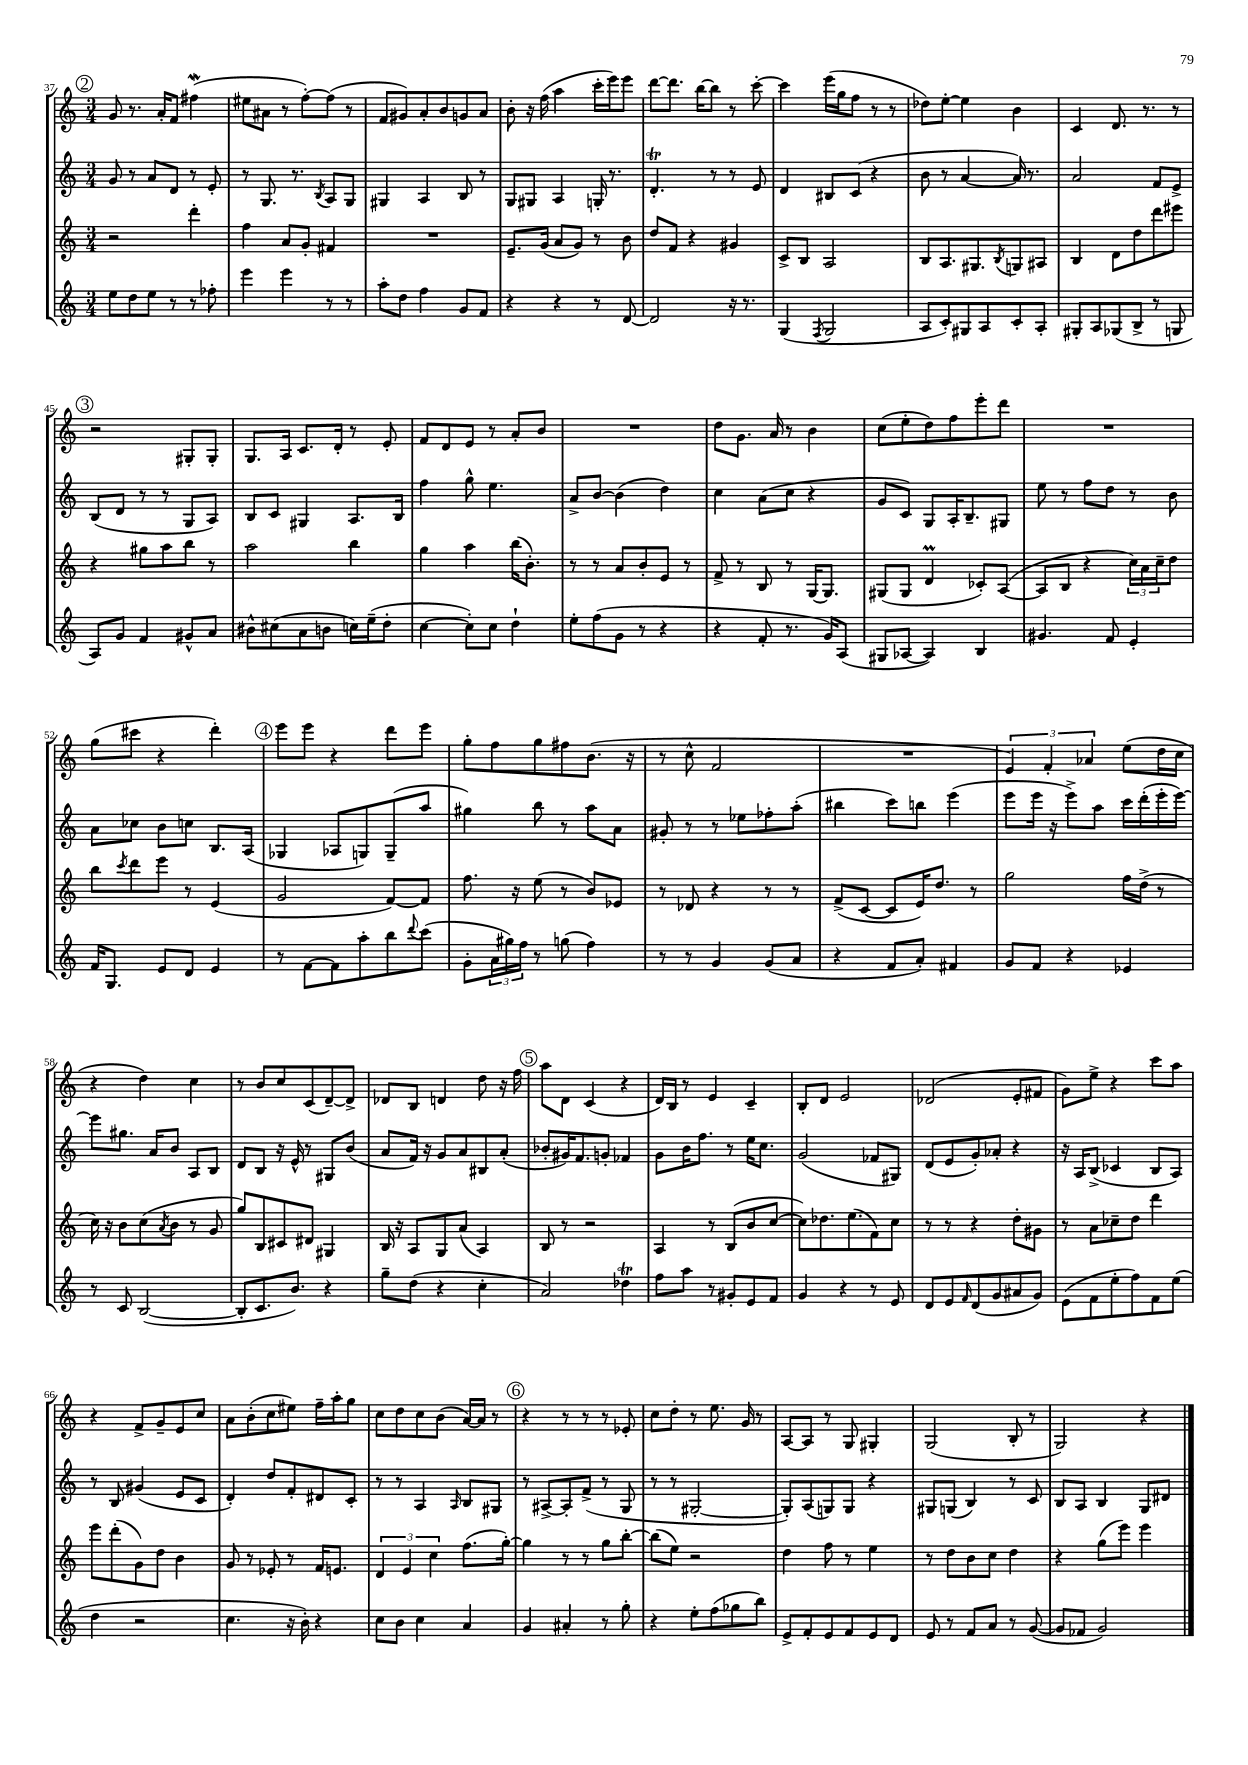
<<
\new StaffGroup <<
\new Staff = "s0" {
    \clef treble \key c \major \numericTimeSignature \time 3/4
    \mark \markup { \circle "2" } g'8 r8. a'16-. f'8 fis''4\mordent( |
    eis''8 ais'8 r8 f''8~-.) f''8( r8 |
    f'8 gis'8) a'8-. b'8 g'8 a'8 |
    b'8-. r16 f''16( a''4 c'''16-. e'''16) e'''8 |
    d'''8~ d'''8. b''16~ b''8 r8 c'''8~-. |
    c'''4 e'''16( g''16 f''8 r8 r8 |
    des''8) e''8~-. e''4 b'4 |
    c'4 d'8. r8. r8 |
    \mark \markup { \circle "3" } r2 gis8-. gis8-. |
    g8. a16 c'8. d'16-. r8 e'8-. |
    f'8 d'8 e'8 r8 a'8-. b'8 |
    R2. |
    d''8 g'8. a'16 r8 b'4 |
    c''8( e''8-. d''8) f''8 e'''8-. d'''8 |
    R2. |
    g''8( cis'''8 r4 d'''4-.) |
    \mark \markup { \circle "4" } e'''8 e'''8 r4 d'''8 e'''8 |
    g''8-. f''8 g''8 fis''8 b'8.( r16 |
    r8 c''8-^ f'2 |
    R2. |
    \tuplet 3/2 { e'4) f'4-. aes'4 } e''8( d''16 c''16 |
    r4 d''4) c''4 |
    r8 b'8 c''8 c'8( d'8~--) d'8-> |
    des'8 b8 d'4 d''8 r16 f''16 |
    \mark \markup { \circle "5" } a''8 d'8 c'4( r4 |
    d'16) b16 r8 e'4 c'4-- |
    b8-. d'8 e'2 |
    des'2( e'8-. fis'8 |
    g'8) e''8-> r4 c'''8 a''8 |
    r4 f'8-> g'8-- e'8 c''8 |
    a'8 b'8-.( c''8 eis''8) f''16-- a''16-. g''8 |
    c''8 d''8 c''8 b'8( a'16~) a'16 r8 |
    \mark \markup { \circle "6" } r4 r8 r8 r8 ees'8-. |
    c''8 d''8-. r8 e''8. g'16 r8 |
    a8~ a8 r8 g8 gis4-. |
    g2( b8-. r8 |
    g2) r4 \bar "|." |
}
\new Staff = "s1" {
    \clef treble \key c \major \numericTimeSignature \time 3/4
    \mark \markup { \circle "2" } g'8 r8 a'8 d'8 r8 e'8-. |
    r8 g8. r8. \acciaccatura { b8 } a8 g8 |
    gis4 a4 b8 r8 |
    g8 gis8 a4 g16-. r8. |
    d'4.-.\trill r8 r8 e'8 |
    d'4 bis8 c'8( r4 |
    b'8 r8 a'4~ a'16) r8. |
    a'2 f'8 e'8-> |
    \mark \markup { \circle "3" } b8( d'8 r8 r8 g8 a8) |
    b8 c'8 gis4 a8. b16 |
    f''4 g''8-^ e''4. |
    a'8-> b'8~ b'4( d''4) |
    c''4 a'8( c''8 r4 |
    g'8 c'8) g8 a16-. b8.-- gis8 |
    e''8 r8 f''8 d''8 r8 b'8 |
    a'8 ces''8 b'8 c''8 b8. a16( |
    \mark \markup { \circle "4" } ges4 aes8 g8) g8--( a''8 |
    gis''4) b''8 r8 a''8 a'8 |
    gis'8-. r8 r8 ees''8 fes''8-. a''8-.( |
    bis''4 c'''8) b''8 e'''4( |
    e'''8 e'''16 r16 e'''8->) a''8 c'''16 d'''16-.( e'''16-. e'''16~) |
    e'''8 gis''8. a'16 b'8 a8 b8 |
    d'8 b8 r16 e'16-^ r8 gis8 b'8( |
    a'8 f'16) r16 g'8 a'8 bis8 a'8-.( |
    \mark \markup { \circle "5" } bes'8-. gis'16) f'8. g'8-. fes'4 |
    g'8 b'16 f''8. r8 e''16 c''8. |
    g'2( fes'8 gis8) |
    d'8( e'8 g'8-.) aes'8-. r4 |
    r16 a16 b8->( ces'4 b8 a8) |
    r8 b8 gis'4( e'8 c'8 |
    d'4-.) d''8 f'8-. dis'8 c'8-. |
    r8 r8 a4 \grace { a16 } b8 gis8 |
    \mark \markup { \circle "6" } r8 ais8~-> ais8-. f'8->( r8 g8 |
    r8 r8 gis2~-. |
    gis8-.) a8( g8) g8 r4 |
    gis8 g8( b4) r8 c'8 |
    b8 a8 b4 g8 dis'8 \bar "|." |
}
\new Staff = "s2" {
    \clef treble \key c \major \numericTimeSignature \time 3/4
    \mark \markup { \circle "2" } r2 d'''4-. |
    f''4 a'8 g'8-. fis'4 |
    R2. |
    e'8.-- g'16( a'8 g'8) r8 b'8 |
    d''8 f'8 r4 gis'4 |
    c'8-> b8 a2 |
    b8 a8. gis8. \acciaccatura { b8 } g8 ais8 |
    b4 d'8 d''8 d'''8 eis'''8 |
    \mark \markup { \circle "3" } r4 gis''8 a''8 b''8 r8 |
    a''2 b''4 |
    g''4 a''4 b''16( b'8.-.) |
    r8 r8 a'8 b'8-. e'8 r8 |
    f'8-> r8 b8 r8 g16~ g8. |
    gis8( gis8 d'4\prall ces'8-.) a8~( |
    a8 b8 r4 \tuplet 3/2 { c''16) a'16 c''16-- } d''8 |
    b''8 \acciaccatura { c'''8 } d'''8 e'''8 r8 e'4( |
    \mark \markup { \circle "4" } g'2 f'8~) f'8 |
    f''8. r16 e''8( r8 b'8) ees'8 |
    r8 des'8 r4 r8 r8 |
    f'8->( c'8~ c'8 e'16) d''8. r8 |
    g''2 f''16 d''16->( r8 |
    c''16) r16 b'8 c''8( \acciaccatura { a'8 } b'8 r8 g'8 |
    g''8) b8 cis'8 dis'8 gis4 |
    b16 r16 a8 g8 a'8( a4) |
    \mark \markup { \circle "5" } b8 r8 r2 |
    a4 r8 b8( b'8 c''8~ |
    c''8) des''8. e''8.( f'8) c''8 |
    r8 r8 r4 d''8-. gis'8 |
    r8 a'8 ces''8-- d''8 d'''4 |
    e'''8 d'''8-.( g'8) d''8 b'4 |
    g'8 r8 ees'8-. r8 f'16 e'8. |
    \tuplet 3/2 { d'4 e'4 c''4 } f''8.( g''16~-.) |
    \mark \markup { \circle "6" } g''4 r8 r8 g''8 b''8~-. |
    b''8( e''8) r2 |
    d''4 f''8 r8 e''4 |
    r8 d''8 b'8 c''8 d''4 |
    r4 g''8( e'''8) e'''4 \bar "|." |
}
\new Staff = "s3" {
    \clef treble \key c \major \numericTimeSignature \time 3/4
    \mark \markup { \circle "2" } e''8 d''8 e''8 r8 r8 fes''8-. |
    e'''4 e'''4 r8 r8 |
    a''8-. d''8 f''4 g'8 f'8 |
    r4 r4 r8 d'8~ |
    d'2 r16 r8. |
    g4( \acciaccatura { f8 } g2 |
    a8 c'8-.) gis8 a8 c'8-. a8-. |
    gis8-. a8 ges8( b8-> r8 g8 |
    \mark \markup { \circle "3" } a8) g'8 f'4 gis'8-^ a'8 |
    bis'8-^ cis''8( a'8 b'8 c''16) e''16--( d''8-. |
    c''4~ c''8-.) c''8 d''4-! |
    e''8-. f''8( g'8 r8 r4 |
    r4 f'8-. r8. g'16) a8( |
    gis8 aes8~ aes4) b4 |
    gis'4. f'8 e'4-. |
    f'16 g8. e'8 d'8 e'4 |
    \mark \markup { \circle "4" } r8 f'8~ f'8 a''8-. b''8 \appoggiatura { d'''8 } c'''8( |
    g'8-. \tuplet 3/2 { a'16 gis''16) f''16 } r8 g''8( f''4) |
    r8 r8 g'4 g'8( a'8 |
    r4 f'8 a'8-.) fis'4 |
    g'8 f'8 r4 ees'4 |
    r8 c'8 b2~( |
    b8-. c'8. b'8.) r4 |
    g''8-- d''8( r4 c''4-. |
    \mark \markup { \circle "5" } a'2) des''4\trill |
    f''8 a''8 r8 gis'8-. e'8 f'8 |
    g'4 r4 r8 e'8 |
    d'8 e'8 \grace { f'16 } d'8( g'8 ais'8 g'8) |
    e'8( f'8 e''8-. f''8) f'8 e''8( |
    d''4 r2 |
    c''4. r16 b'16-.) r4 |
    c''8 b'8 c''4 a'4 |
    \mark \markup { \circle "6" } g'4 ais'4-. r8 g''8-. |
    r4 e''8-. f''8( ges''8 b''8) |
    e'8-> f'8-. e'8 f'8 e'8 d'8 |
    e'8 r8 f'8 a'8 r8 g'8~( |
    g'8 fes'8 g'2) \bar "|." |
}
>>
>>
\layout { \context { \Score currentBarNumber = #37 } }
